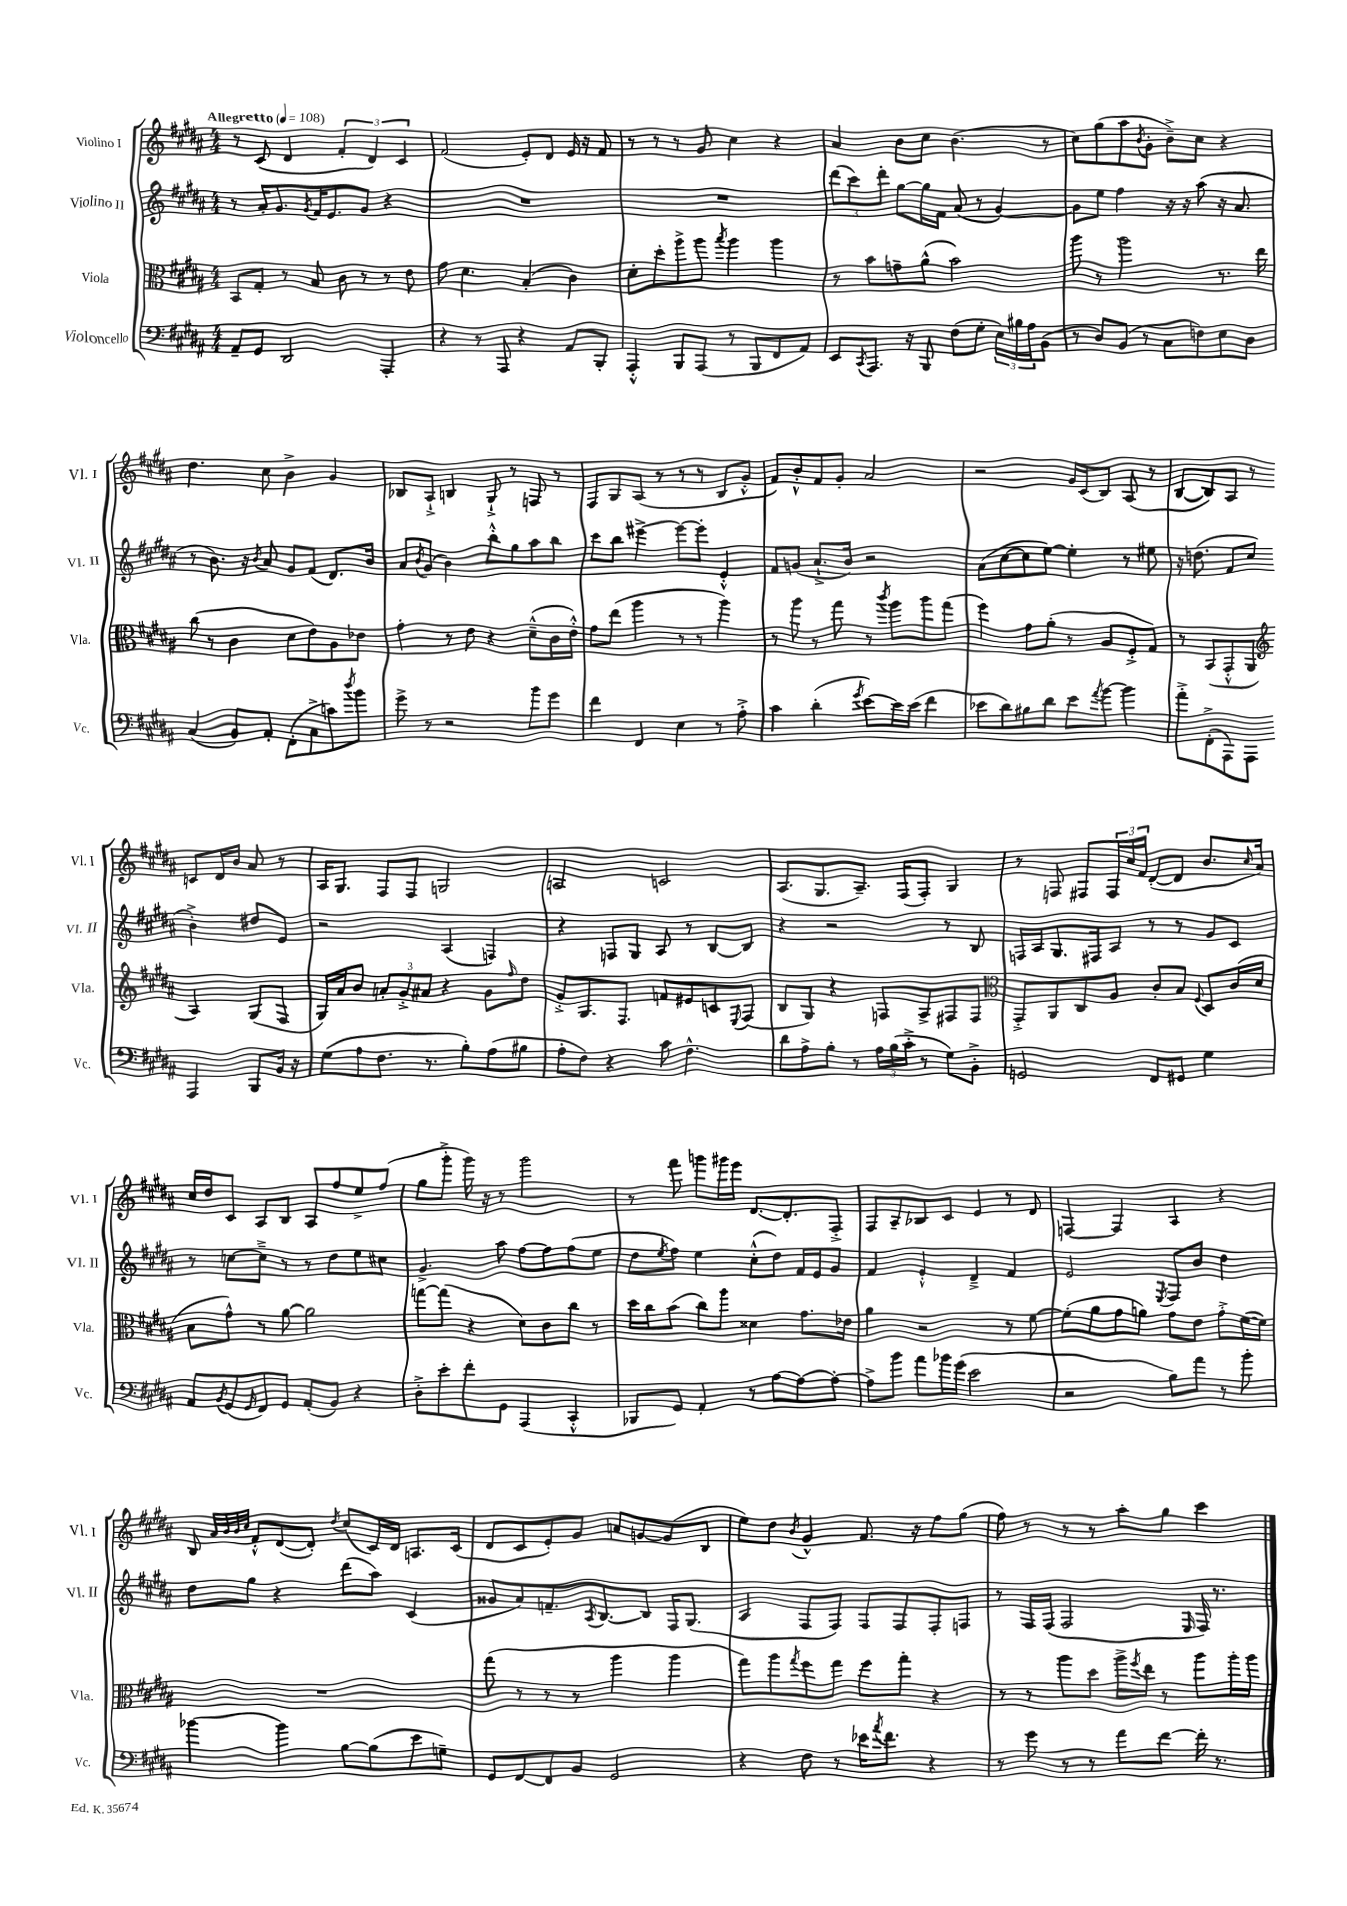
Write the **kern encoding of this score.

**kern	**kern	**kern	**kern
*part4	*part3	*part2	*part1
*staff4	*staff3	*staff2	*staff1
*I"Violoncello	*I"Viola	*I"Violino II	*I"Violino I
*I'Vc.	*I'Vla.	*I'Vl. II	*I'Vl. I
*clefF4	*clefC3	*clefG2	*clefG2
*k[f#c#g#d#a#]	*k[f#c#g#d#a#]	*k[f#c#g#d#a#]	*k[f#c#g#d#a#]
*M4/4	*M4/4	*M4/4	*M4/4
*MM108	*MM108	*MM108	*MM108
=1	=1	=1	=1
!	!	!	!LO:TX:a:B:t=Allegretto
8AA#~/L	8BB/L	8r	8r
8GG#/J	8G#'/J	16a#'/KL	(8c#/
.	.	8.g#/	.
2DD#/	8r	.	4d#/
.	.	8qg#/	.
.	8B/	16f#/K	.
.	.	8.e/	.
.	8c#\	.	6f#'/
.	8r	8g#/J	.
.	.	.	6d#/)
4AAA#'/	8r	4r	.
.	.	.	6c#/
.	8e\	.	.
=2	=2	=2	=2
4r	8g#\	1r	(2f#/
.	4.d#\	.	.
8r	.	.	.
8AAA#/	.	.	.
4r	(4B'/	.	8e'/L)
.	.	.	8d#/J
8AA#/L	4c#\)	.	16e/
.	.	.	16r
8BBB'/J	.	.	8f#/
=3	=3	=3	=3
4AAA#'^^/	8d#'\L	1r	8r
.	8dd#'\	.	8r
8BBB/L	8aa#^\	.	8r
(8AAA#/J	8aa#\J	.	8g#/
.	8qbb/	.	.
8r	4aa#\	.	4cc#\
8BBB/L	.	.	.
8FF#/	4aa#\	.	4r
8AA#/J)	.	.	.
=4	=4	=4	=4
8EE/L	8r	(12ddd#\L	4a#/
.	.	12ccc#\)	.
8qCC#/	.	.	.
8.AAA#/J	8b\L	.	.
.	.	12ddd#'\J	.
.	8gn~\	[8gg#\L	8b\L
16r	.	.	.
8BBB/	(8a#^^\J	16gg#\L]	8cc#\J
.	.	16f#\JJ	.
(8F#\L	2b\)	(8a#/	(4.b\
8G#'\J	.	8r	.
24E\LL)	.	[4g#/)	.
24B#X\	.	.	.
24A#\J	.	.	.
(8BB\J	.	.	8r
=5	=5	=5	=5
8r	8aa#\	8g#\L]	8cc#\L)
8D#/L)	8r	8ee\J	(8gg#\
(8BB/J	2aa#\	4ff#\	8aa#\
.	.	.	8qb/
8r	.	.	8g#'\J
8C#\L	.	16r	8b~^\L)
.	.	16r	.
8Fn\)	.	(8aa#\	8cc#\J
8E\	8.r	16r	4r
.	.	8.a#/	.
8D#\J	.	.	.
.	16ee\	.	.
!!LO:LB:g=z
=6	=6	=6	=6
(4C#/	(8cc#\	8r	4.dd#\
.	8r	8.b\)	.
8BB/L)	4c#\	.	.
.	.	16r	.
.	.	8qb/	.
8AA#'/J	.	8a#/	8cc#\
(8FF#'\L	8d#\L	8g#/L	4b^\
8C#^\	8e\)	(8f#/J	.
8cn\)	8A#\	8.d#/L)	4g#/
8qdd#/	.	.	.
8b\J	8e-X\J	.	.
.	.	16b/Jk	.
=7	=7	=7	=7
8g#^\	4g#'\	8a#/L	8B-X/L
.	.	8qb/	.
8r	.	(8g#/J	8A#`^/J
2r	8r	4b\)	4Bn/
.	8e\	.	.
.	4r	8bb'^^\L	8G#`^/
.	.	8gg#\	8r
8b\L	(8d#~^^\L	8aa#\	8Fn/
8g#\J	16c#\L	8bb\J	8r
.	16e'^^\JJ)	.	.
=8	=8	=8	=8
4f#\	8g#\L	8ccc#\L	8F#/L
.	(8ee\J	8bb\J	8G#/
4FF#/	4aa#\	[4eee#X^\	(8A#/J
.	.	.	8r
4E\	8r	8eee#\L_	8r
.	8r	8eee#'\J]	8r
8r	4aa#\)	4e'^^/	8B/L
8A#'^\	.	.	8g#'^^/J
=9	=9	=9	=9
4c#\	8r	8f#/L	8f#/L)
.	8aa#\	(8gn/J	8b'^^/
(4d#'\	8r	8.a#`^/L	8f#/
.	8gg#\	.	8g#'/J
.	.	16b/Jk)	.
8qg#/	.	.	.
[8e\L)	8r	2r	2a#/
.	8qccc#/	.	.
16e\L]	8aa#\L	.	.
(16e\JJ	.	.	.
4f#\	8aa#\	.	.
.	(8gg#\J	.	.
=10	=10	=10	=10
8e-X\L	4ff#\)	(8a#\L	2r
8d#\)	.	[8cc#\	.
8B#X\	8g#\L	8cc#\]	.
8d#\J	(8a#'\J	[8ee\J)	.
8e-\L	8r	4ee'\]	16g#/LL
.	.	.	(16c#/J
8qa#/	.	.	.
[8b\J	8A#/L	.	8B/J)
4b\]	8F#'^/	8r	(8A#/
.	8G#/J)	8ee#X\	8r
=11	=11	=11	=11
8a#'^\L	8r	16r	[8B/L
.	.	(8.ddn\	.
(8FF#'^\	(8BB/L	.	8B/])
8AAA#\)	8GG#'^^/	8f#/L	8A#/J
8AAA#\J	8AA#/J	8cc#/J	8r
*	*clefG2	*	*
4AAA#/	4A#/)	4b'^\)	8cn/L
.	.	.	16d#/L
.	.	.	16b/JJ
8BBB/L	(8G#/L	8dd#X/L	8a#/
16BB/Jk	8F#/J	8e/J	8r
16r	.	.	.
!!LO:LB:g=z
=12	=12	=12	=12
(8G#\L	16G#/LL)	2r	16A#/KL
.	16a#/J	.	8.G#/J
8A#\	8b/J	.	.
8.F#\J	12an'/L	.	8F#/L
.	12g#'^/	.	.
.	.	.	8F#/J
.	12a#X/J	.	.
8.r	.	.	.
.	4r	(4A#/	2Gn/
8B'\L)	.	.	.
(8A#\	8g#\L	4Fn/)	.
.	16qqff#/	.	.
8B#X\J	8dd#\J	.	.
=13	=13	=13	=13
8A#'\L	8g#'^/L	4r	2An/
8F#\J)	8.G#/	.	.
4r	.	8Fn/L	.
.	8.F#/J	.	.
.	.	8G#/J	.
8c#\	8fn/L	8A#/	2cn/
4.F#^^\	8e#X/	8r	.
.	8cn/	[8B/L	.
.	8qqE/	.	.
.	(8F#/J	8B/J]	.
=14	=14	=14	=14
8d#\L	8B/L	4r	(8.A#/L
8A#^\	8G#/J)	.	.
.	.	.	8.G#/
8B'\J	4r	2r	.
8r	.	.	8.A#~/J)
24A#\LL	8Fn/L	.	.
(24B\	.	.	.
.	.	.	(16F#/KL
24c#'^\JJ	.	.	.
8r	8A#^/	.	8F#'/J)
8G#\L)	8F#X/	8r	4G#/
8BB'^\J	8F#/J	8B/	.
=15	=15	=15	=15
*	*clefC3	*	*
2GGn/	8GG#'^/L	16Fn/LL	8r
.	.	16A#/J	.
.	8AA#/	8.G#/	8Fn/
.	8C#/	.	8F#X/L
.	.	16F#X/k	.
.	8A#/J	8A#/J	24F#/L
.	.	.	24cc#/
.	.	.	24f#/JJ
8FF#/L	8c#'/L	8r	([8d#'/L
8GG#X/J	8B/J	8r	8d#/J]
.	8qqF#/	.	.
4G#\	8D#/L	8g#/L	8.b/L
.	(16c#/L	8c#/J	.
.	.	.	16qqcc#/
.	16d#/JJ	.	16a#/Jk)
!!LO:LB:g=z
=16	=16	=16	=16
8AA#/L	8B\L	8r	16cc#/LL
.	.	.	16dd#/J
8qBB/	.	.	.
(8GG#/	8g#^^\J)	[8ccn\L	8c#/J
16qqGG#/	.	.	.
8FF#/)	8r	8cc~^\J]	8A#/L
8GG#/J	[8a#\	8r	8B/J
(8AA#'/L	2a#\]	8r	8A#/L
8BB/J)	.	8dd#\L	8ff#/
4r	.	8ee\	8ee^/
.	.	8cc#X\J	(8ff#/J
=17	=17	=17	=17
8D#'^\L	[8ggn\L	4.g#^/	8gg#\L
8e'\	(8gg\J]	.	8ggg#'^\J
8f#'\	4r	.	16ggg#\)
.	.	.	16r
8GG#\J	.	8aa#\	8r
(4AAA#/	8d#\L)	[8ff#\L	2ggg#\
.	8c#\	8ff#\]	.
4CC#'^^/	8cc#\J	(8ff#\	.
.	8r	8ee\J	.
=18	=18	=18	=18
8BBB-X/L	16dd#\LL	8dd#\L	8r
.	16cc#\J	.	.
.	.	8qee/	.
8GG#/J)	(8b\J	8ff#\J)	8fff#\
4AA#'/	8cc#\L)	4ee\	8gggn\L
.	8aa#\J	.	16ggg#X\L
.	.	.	16eee\JJ
8r	4d##X\	(8cc#'^^\L	[8.d#/L
[8A#\L	.	8dd#\J)	.
.	.	.	8.d#'/]
8A#\_	8.g#\L	16f#/LL	.
.	.	16e/J	.
8A#'\J_	.	8g#/J	8F#'^/J
.	16e-X\Jk	.	.
=19	=19	=19	=19
8A#^\L]	4a#\	4f#/	8F#/L
8b\J	.	.	8A#~/
8a#\L	2r	4e'^^/	8B-X/
16b-X\L	.	.	8c#/J
(16g#\JJ	.	.	.
2e\	.	4d#~^/	4e/
.	8r	4f#/	8r
.	[8f#\	.	8d#/
=20	=20	=20	=20
2r	(8f#'\L]	2e/	[4Fn/
.	8a#\	.	.
.	8g#\	.	4F/]
.	8an\J)	.	.
.	.	8qE/	.
8B\L)	8g#\L	8F#/L	4A#/
8a#\J	8e\J	8b/J	.
8r	8g#'^\L	4dd#\	4r
8b'\	([16f#\L	.	.
.	16f#\JJ])	.	.
!!LO:LB:g=z
=21	=21	=21	=21
[4b-X\	1r	8dd#\L	8B/
.	.	.	32qqa#/LLL
.	.	.	32qqb/
.	.	.	32qqb/
.	.	.	32qqcc#/JJJ
.	.	8gg#\J	8f#'^^/L
4b-\]	.	4r	([8d#/
.	.	.	8d#'/J])
.	.	.	8qdd#/
[8B\L	.	(8ddd#\L	(8cc#/L
(8B\]	.	8aa#\J)	16c#/L)
.	.	.	16d#/JJ
8e\	.	(4c#/	8.An/L
8Gn~\J)	.	.	.
.	.	.	(16c#/Jk
=22	=22	=22	=22
8GG#/L	(8gg#\	8g##X/L	8d#/L
[8FF#/	8r	8a#/)	8c#/
8FF#/]	8r	8.fn~/	8e'/)
8BB/J	8r	.	8g#/J
.	.	8qA#/	.
.	.	[8.B/	.
2GG#/	4aa#\	.	8an/L
.	.	8B/J]	[8gn/
.	4aa#\	16F#/KL	(8g/]
.	.	(8.G#/J	.
.	.	.	8B/J
=23	=23	=23	=23
4r	8gg#\L)	4A#/	8ee\L)
.	8aa#\	.	8dd#\J
.	8qgg#/	.	8qb/
8F#\	8ff#\	8F#/L	4g#^^/
8r	8gg#\J	8F#/J)	.
16e-X\KL	8ff#\L	8F#/L	8.f#/
8qa#/	.	.	.
8.f#\J	.	.	.
.	8gg#'\J	8F#/	.
.	.	.	16r
4r	4r	8F#'/	8ff#\L
.	.	8Fn/J	(8gg#\J
=24	=24	=24	=24
8r	8r	8r	8ff#\)
8g#\	8r	16F#/LL	8r
.	.	(16F#/JJ	.
8r	8aa#\L	2F#/	8r
8r	8dd#\J	.	8r
8a#\L	16aa#^\LL	.	8aa#'\L
.	8qff#/	.	.
.	16ee\JJ	.	.
[8f#\J	8r	.	8gg#\J
.	.	16qqE/	.
16f#'\]	8aa#\L	16F#/)	4ccc#\
8.r	.	8.r	.
.	16aa#'\L	.	.
.	16aa#\JJ	.	.
==	==	==	==
*-	*-	*-	*-
